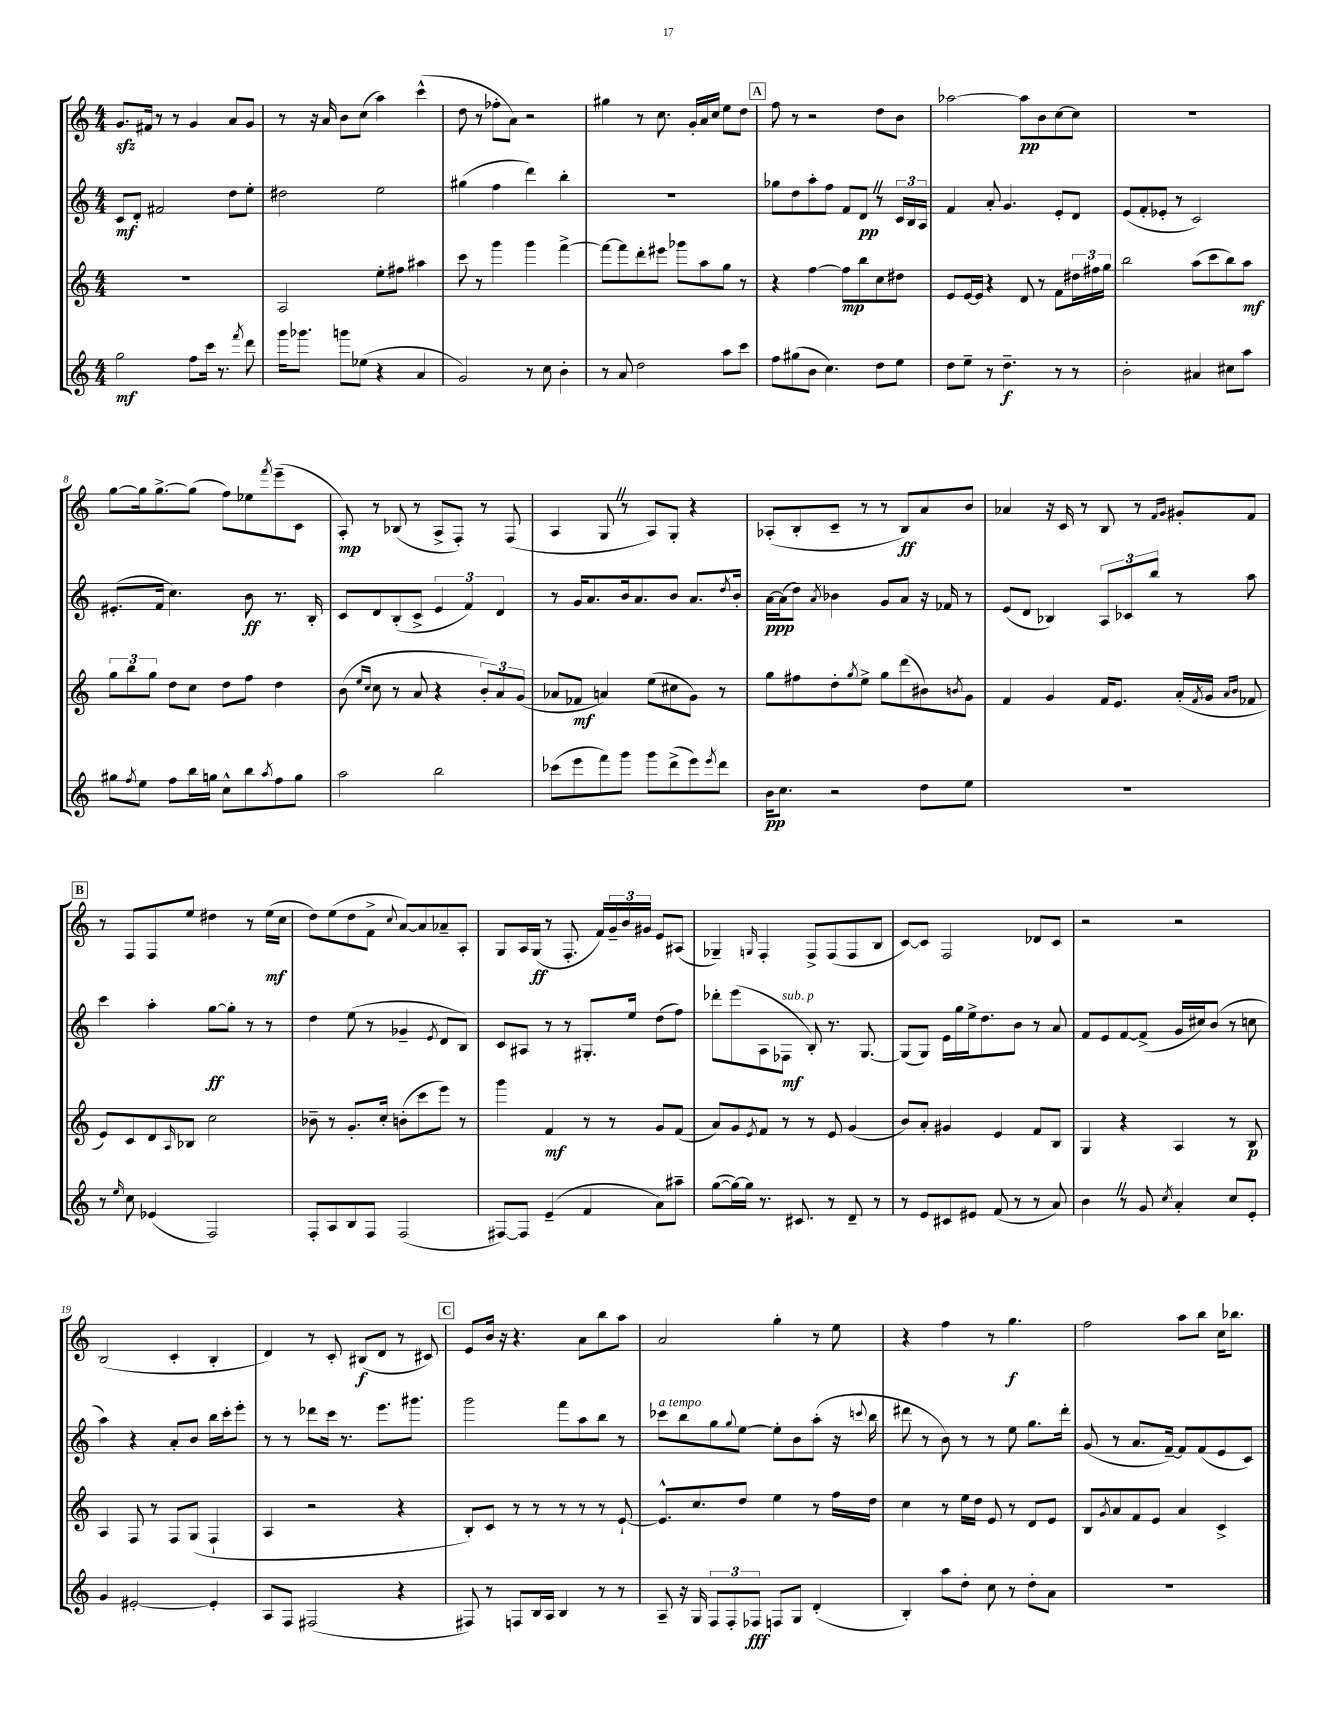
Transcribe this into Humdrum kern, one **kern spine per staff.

**kern	**kern	**kern	**kern
*staff4	*staff3	*staff2	*staff1
*clefG2	*clefG2	*clefG2	*clefG2
*k[]	*k[]	*k[]	*k[]
*M4/4	*M4/4	*M4/4	*M4/4
2gg\	1r	8c/L	8.g/L
.	.	8d'/J	.
.	.	.	16f#/Jk
.	.	2f#/	8r
.	.	.	8r
8ff\L	.	.	4g/
16ccc\Jk	.	.	.
8.r	.	.	.
.	.	8dd\L	8a/L
8qfff/	.	.	.
8ddd\	.	8ee'\J	8g/J
=	=	=	=
16ggg\LK	2A/	2dd#\	8r
8.ggg-\J	.	.	.
.	.	.	16r
.	.	.	16a/
8ggg\L	.	.	8b\L
(8ee-\J	.	.	(8cc\J
4r	8ee'\L	2ee\	4aa\)
.	8ff#\J	.	.
4a/	4aa#\	.	(4ccc^^\
=	=	=	=
2g/)	8ccc\	(4gg#\	8dd\
.	8r	.	8r
.	4ggg\	4ff\	8ff-'\L
.	.	.	8a\J)
8r	4ggg\	4ddd\)	2r
8cc\	.	.	.
4b'\	[4fff^\	4bb'\	.
=	=	=	=
8r	8fff\_L	1r	4gg#\
8a/	8fff\]	.	.
2dd\	8ddd'\	.	8r
.	8eee#\J	.	8.cc\
.	8ggg-\L	.	.
.	.	.	16g'/LL
.	8aa\	.	16a/
.	.	.	16cc/JJ
8aa\L	8gg\J	.	8ee\L
8ccc\J	8r	.	8dd\J
=	=	=	=
8ff\L	4r	8gg-\L	8ff\
(8gg#\	.	8dd\	8r
8b\J	[4ff\	8aa'\	2r
4.cc\)	.	8ff\J	.
.	8ff\]L	8f/L	.
.	8bb\	8d/J	.
8dd\L	8cc\	8r	8dd\L
8ee\J	8dd#\J	24c/LL	8b\J
.	.	24B/	.
.	.	24A/JJ	.
=	=	=	=
8dd\L	8e/L	4f/	[2aa-\
8ee~\J	[16e/L	.	.
.	16e/]JJ	.	.
8r	4r	8a'/	.
4.dd~\	.	4.g/	.
.	8d/	.	8aa-\]L
.	8r	.	8b\
8r	8f\L	8e'/L	[8cc\
8r	24dd#\L	8d/J	8cc\]J
.	24ff#\	.	.
.	24gg\JJ	.	.
=	=	=	=
2b'\	2bb\	(8e/L	1r
.	.	8f'/	.
.	.	8e-'/J	.
.	.	8r	.
4a#/	(8aa\L	2c/)	.
.	8ccc\	.	.
8cc#\L	8bb\)	.	.
8aa\J	8aa\J	.	.
=	=	=	=
8gg#\L	12gg\L	(8.e#'/L	[8gg\L
.	12bb\	.	.
8qff/	.	.	.
8ee\J	.	.	16gg\]k
.	12gg\J	.	.
.	.	16f/Jk	[8.gg^\
8ff\L	8dd\L	4.cc\)	.
16bb\L	8cc\J	.	(8gg\]J
16gg\JJ	.	.	.
8cc^^\L	8dd\L	.	8ff\L)
8bb\	8ff\J	8b\	8ee-\
8qaa/	.	.	8qfff/
8ff\	4dd\	8.r	(8eee~\
8gg\J	.	.	8c\J
.	.	16B'/	.
=	=	=	=
2aa\	(8b\	8c/L	8A'/)
.	16qqee/LL	.	.
.	16qqcc/JJ	.	.
.	8cc\	8d/	8r
.	8r	(8B'/	(8B-/
.	8a/	8c^/J	8r
2bb\	4r	6e/	8A^/L
.	.	.	8F'/J)
.	.	6f/)	.
.	12b'/L)	.	8r
.	12a/	6d/	.
.	.	.	(8F/
.	(12g/J	.	.
=	=	=	=
(8ccc-\L	8a-/L	8r	4A/
8eee\	8f-/J	16g/LK	.
.	.	8.a/	.
8fff\)	4a/)	.	8G/
8ggg\J	.	16b/k	8r
.	.	8.a/	.
8ggg\L	(8ee\L	.	8A/L)
(8ddd^\	8cc#\	8b/J	8G'/J
8eee\)	8g\J)	8.a/L	4r
8qeee/	.	.	.
8ddd\J	8r	.	.
.	.	8qdd/	.
.	.	16b'/Jk	.
=	=	=	=
16b\LK	8gg\L	[16a\LL	(8A-'/L
8.cc\J	.	(16a\]J	.
.	8ff#\	8dd\J)	8B'/
.	.	8qa/	.
2r	8dd'\	4b-\	8c~/J
.	8qgg/	.	.
.	8ee^\J	.	8r
.	8gg\L	8g/L	8r
.	(8ddd\	8a/J	8B/L)
8dd\L	8b#\)	16r	8a/
.	.	16f-/	.
.	8qb/	.	.
8ee\J	8g\J	8r	8b/J
=	=	=	=
1r	4f/	(8e/L	4a-/
.	.	8d/J	.
.	4g/	4B-/)	16r
.	.	.	16c/
.	.	.	8r
.	16f/LK	12A/L	8B/
.	8.e/J	.	.
.	.	12c-/	.
.	.	.	8r
.	.	12bb/J	.
.	.	.	16qqf/LL
.	.	.	16qqg/JJ
.	(16a'/LL	8r	8g#'/L
.	8qf/	.	.
.	16g/JJ	.	.
.	16qqa/LL	.	.
.	16qqb/JJ	.	.
.	8f-/	8aa\	8f/J
=	=	=	=
8r	8e/L)	4ccc\	8r
16qqee/	.	.	.
8cc\	8c/	.	8F/L
(4e-/	8d/	4aa'\	8F/
.	16qqA/	.	.
.	8B-/J	.	8ee/J
2F/)	2cc\	[8gg\L	4dd#\
.	.	8gg'\]J	.
.	.	8r	8r
.	.	8r	(16ee\LL
.	.	.	16cc\JJ
=	=	=	=
8F'/L	8b-~\	4dd\	8dd\L)
8A/	8r	.	(8ee\
8B/	8.g'/L	(8ee\	8dd\
8F/J	.	8r	8f^\J
.	16cc'/Jk	.	.
.	.	.	8qqcc/
(2F/	(8b'\L	4g-~/	[8a/L)
.	8ccc\	.	8a/]
.	.	8qe/	.
.	8eee\J)	8d/L	8a-~/
.	8r	8B/J)	8A'/J
=	=	=	=
[8F#/L)	4ggg\	8c/L	8G/L
8F#/]J	.	8A#/J	16A/L
.	.	.	(16G/JJ
(4e~/	4f/	8r	8r
.	.	8r	8.F'/
4f/	8r	8.G#'/L	.
.	.	.	16f/LL)
.	8r	.	24g~/
.	.	.	24b/
.	.	16ee/Jk	.
.	.	.	24g#/JJ
8a\L)	8g/L	(8dd\L	8e/L
8aa#~\J	(8f/J	8ff\J)	(8A#/J
=	=	=	=
([8gg\L	8a/L)	8ddd-'\L	4G-~/)
16gg\_L)	8g/	(8eee\	.
16gg\]JJ	.	.	.
.	8qe/	.	16qqG/
8.r	8f/J	8A\	4F'/
.	8r	8F-\J	.
8.c#/	.	.	.
.	8r	8B'/)	8F^/L
8r	8e/	8.r	(8F/
8d~/	(4g/	.	8F/
.	.	[8.G/	.
8r	.	.	8B/J
=	=	=	=
8r	8b/L)	(8G/]L	[8c/L)
8e/L	8a'/J	8G/J)	8c/]J
8c#/	4g#/	16e\LL	2F/
.	.	16gg\	.
8e#/J	.	16ee^\J	.
.	.	8.dd\	.
(8f/	4e/	.	.
8r	.	8b\J	.
8r	8f/L	8r	8d-/L
8a/)	8B/J	8a/	8c/J
=	=	=	=
4b\	4G/	8f/L	2r
.	.	8e/	.
8r	4r	[8f/	.
8g/	.	(8f^/]J	.
8qcc/	.	.	.
4a'/	4A/	16g/LL	2r
.	.	16cc#/J)	.
.	.	(8b/J	.
8cc/L	8r	8r	.
8e'/J	8B/	8cc\	.
=	=	=	=
4g/	4A/	4aa\)	(2B/
[2e#'/	8F/	4r	.
.	8r	.	.
.	8F/L	8a'/L	4c'/
.	(8G/J	8b/J	.
4e#'/]	4F`/	16bb\LL	4B'/
.	.	16ccc'\J	.
.	.	8eee'\J	.
=	=	=	=
8A/L	4A/	8r	4d/)
8F/J	.	8r	.
(2F#/	2r	8ddd-\L	8r
.	.	16ccc\Jk	8c'/
.	.	8.r	.
.	.	.	(8B#/L
.	.	8.eee\L	8d/J
4r	4r	.	8r
.	.	8.ggg#\J	.
.	.	.	8c#/)
=	=	=	=
8F#/)	8B'/L)	2ggg\	8e/L
8r	8c/J	.	16b/Jk
.	.	.	16r
8F/L	8r	.	4.r
16B/L	8r	.	.
16A/JJ	.	.	.
4B/	8r	8fff\L	.
.	8r	8aa\	8a\L
8r	8r	8bb\J	8bb\
8r	[8e`/	8r	8aa\J
=	=	=	=
8A~/	8.e^^/]L	8ccc-\L	2a/
16r	.	8bb\	.
16G/	8.cc/	.	.
12F/L	.	8gg\	.
12F'/	.	.	.
.	.	8qqgg/	.
.	8dd/J	[8ee\J	.
12F-/J	.	.	.
8F/L	4ee\	8ee'\]L	4gg'\
8G/J	.	8b\	.
(4d'/	8r	(8aa'\J	8r
.	16ff\LL	16r	8ee\
.	.	8qqccc/	.
.	16dd\JJ	16bb\	.
=	=	=	=
4B'/)	4cc\	8ddd#\	4r
.	.	8r	.
8aa\L	8r	8b\)	4ff\
8dd'\J	16ee\LL	8r	.
.	16dd\JJ	.	.
8cc\	8e/	8r	8r
8r	8r	8ee\	4.gg\
8dd'\L	8d/L	8.gg\L	.
8a\J	8e/J	.	.
.	.	16ddd#'\Jk	.
=	=	=	=
1r	8B/L	(8g/	2ff\
.	8qg/	.	.
.	8a/	8r	.
.	8f/	8.a/L	.
.	8e/J	.	.
.	.	[16f~/Jk)	.
.	4a/	8f/]L	8aa\L
.	.	(8f/	8bb\J
.	4c^/	8e/	16cc\LK
.	.	.	8.bb-\J
.	.	8c/J)	.
==	==	==	==
*-	*-	*-	*-
